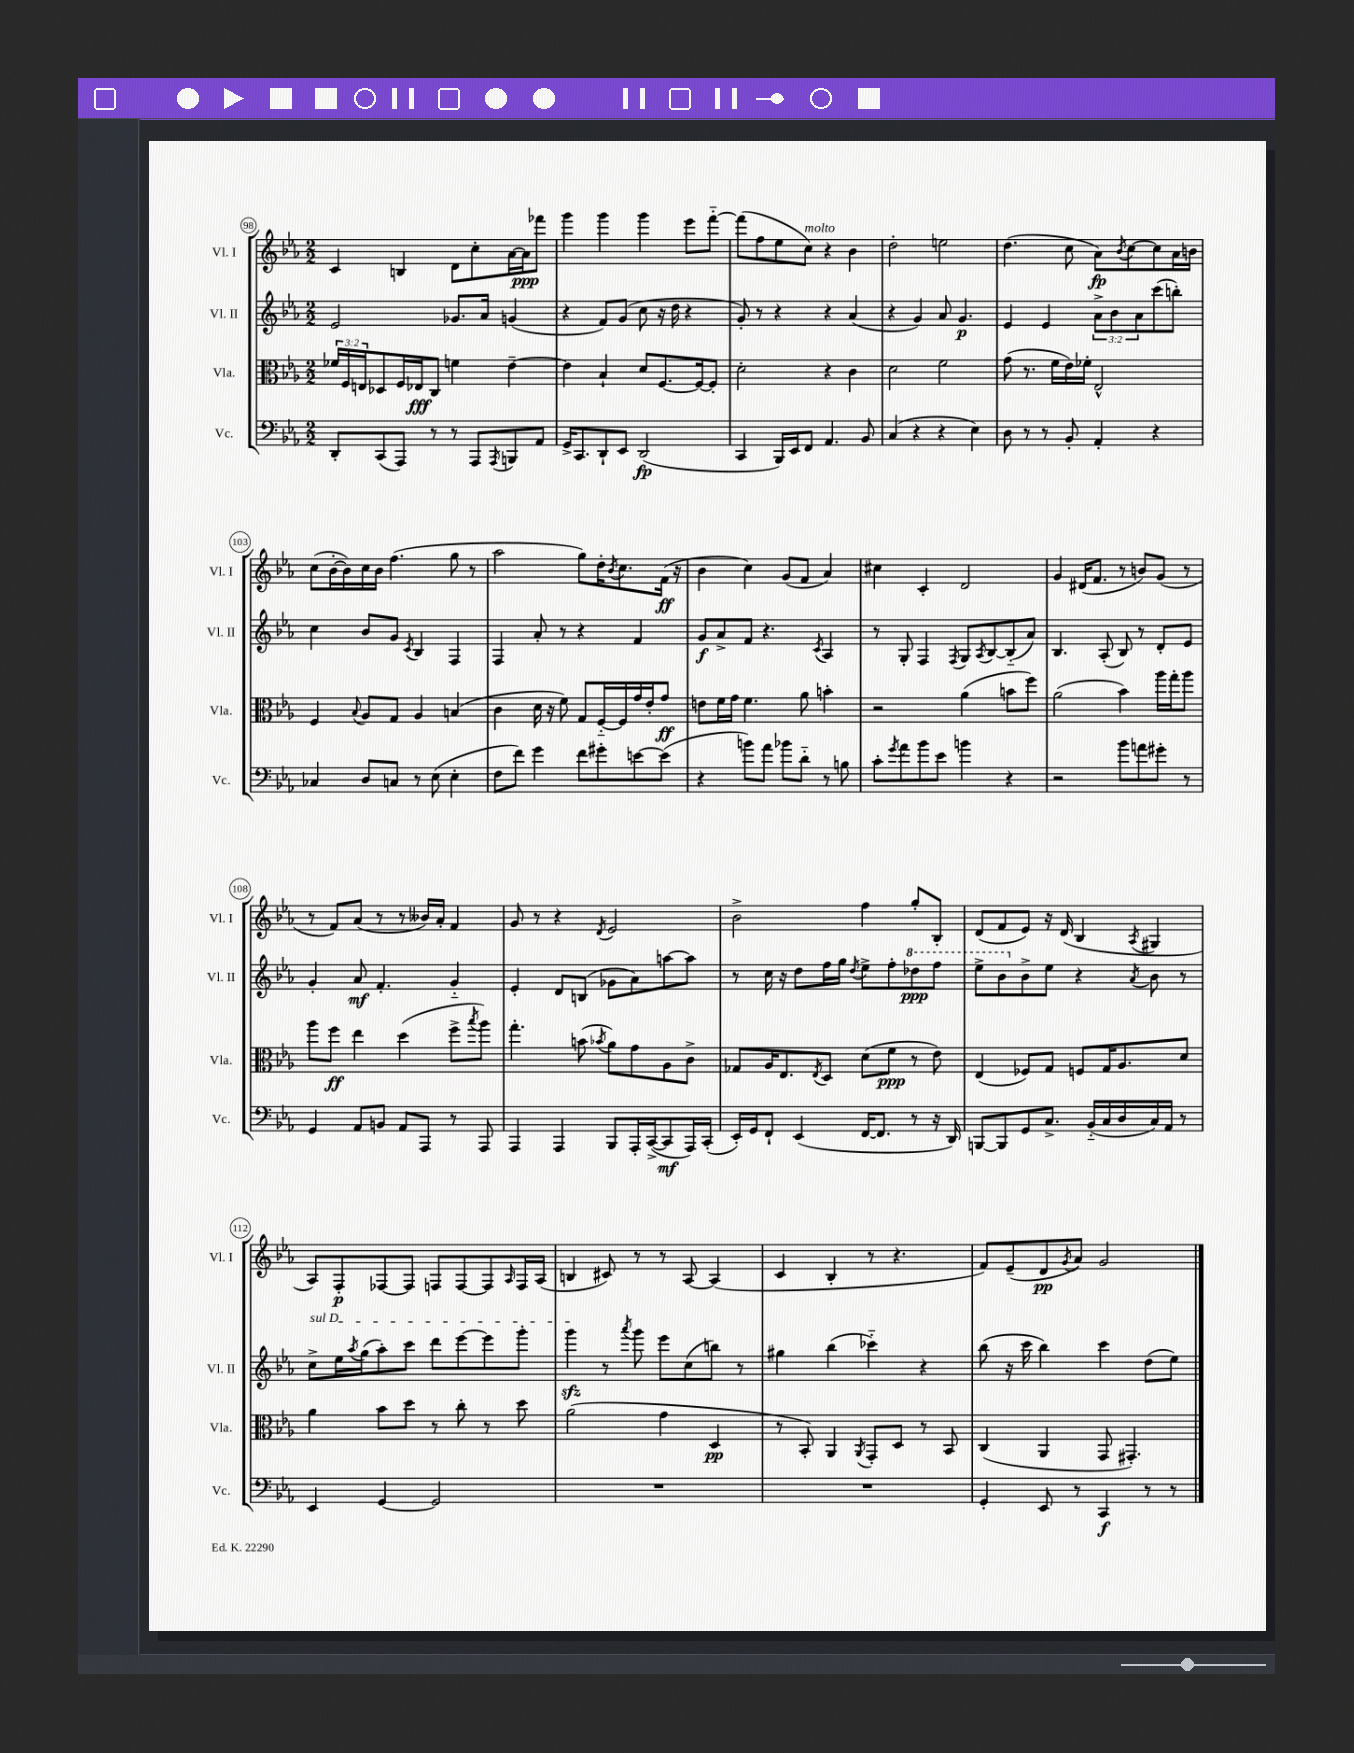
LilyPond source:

<<
\new StaffGroup <<
\new Staff = "s0" \with { instrumentName = "Vl. I" shortInstrumentName = "Vl. I" } {
    \clef treble \key ees \major \numericTimeSignature \time 2/2
    c'4 b4 d'8 c''8-. aes'16~ aes'16\ppp fes'''8 |
    g'''4 g'''4 g'''4 ees'''8 f'''8~-_ |
    f'''8( f''8 ees''8 c''8^\markup { \italic "molto" }) r4 bes'4 |
    d''2-. e''2 |
    d''4.( c''8 aes'8\fp) \acciaccatura { bes'8 } c''8~ c''8 aes'16 b'16 |
    c''8( bes'16~-. bes'16) c''16 bes'16 f''4.( g''8 r8 |
    aes''2 g''8) d''16-. \acciaccatura { bes'8 } c''8. f'16\ff( r16 |
    bes'4 c''4) g'8( f'8 aes'4) |
    cis''4 c'4-. d'2 |
    g'4 dis'16( f'8. r8 b'8) g'8( r8 |
    r8 f'8) aes'8( r8 r8 beses'16) aes'16-. f'4 |
    g'8 r8 r4 \acciaccatura { d'8 } ees'2 |
    bes'2-> f''4 g''8-. bes8-. |
    d'8( f'8 ees'8) r16 d'16( bes4 \acciaccatura { aes8 } gis4 |
    aes8) f8-.\p fes8~ fes8 f8 f8~ f8 \grace { aes16 } f16 aes16( |
    b4 cis'8) r8 r8 aes8~ aes4( |
    c'4 bes4-. r8 r4. |
    f'8) ees'8--( d'8\pp \acciaccatura { g'8 } aes'8) g'2 \bar "|." |
}
\new Staff = "s1" \with { instrumentName = "Vl. II" shortInstrumentName = "Vl. II" } {
    \clef treble \key ees \major \numericTimeSignature \time 2/2 \override Staff.TupletNumber.text = #tuplet-number::calc-fraction-text
    ees'2 ges'8. aes'16 g'4( |
    r4 f'8) g'8( c''8 r16 d''16 r4 |
    g'8-.) r8 r4 r4 aes'4( |
    r4 g'4) aes'8 g'4.\p |
    ees'4 ees'4 \tuplet 3/2 { aes'8-> bes'8 aes'8 } c'''8( b''8-.) |
    c''4 bes'8 g'8 \acciaccatura { c'8 } bes4 f4 |
    f4 aes'8-. r8 r4 f'4 |
    g'8\f aes'8-> f'8 r4. \acciaccatura { c'8 } aes4 |
    r8 g8-. f4 \acciaccatura { f8 } g8 \acciaccatura { aes8 } bes8~ bes8-_( aes'8) |
    bes4. aes8-.( bes8) r8 d'8-. ees'8 |
    g'4-. aes'8\mf f'4.-. g'4-_ |
    ees'4-. d'8 b8( ges'8 aes'8) a''8~ a''8 |
    r8 c''16 r16 d''8 f''16 g''16 \acciaccatura { d''8 } ees''8-> f''8-. \ottava #1 des'''8\ppp f'''8 |
    ees'''8-> bes''8 \ottava #0 bes'8-> ees''8 r4 \acciaccatura { aes'8 } bes'8 r8 |
    \once \override TextSpanner.bound-details.left.text = \markup { \italic "sul D" } c''8->\startTextSpan ees''16 \acciaccatura { aes''8 } g''16( aes''8-.) c'''8 d'''8 ees'''8~ ees'''8 g'''8-. |
    g'''4\sfz\stopTextSpan r8 \acciaccatura { aes'''8 } g'''8 ees'''8 c''8( b''8) r8 |
    gis''4 bes''4( ces'''4-_) r4 |
    bes''8( r16 c'''16 bes''4) c'''4 d''8( ees''8) \bar "|." |
}
\new Staff = "s2" \with { instrumentName = "Vla." shortInstrumentName = "Vla." } {
    \clef alto \key ees \major \numericTimeSignature \time 2/2 \override Staff.TupletNumber.text = #tuplet-number::calc-fraction-text
    \tuplet 3/2 { fes'16 f16 e16 } des8 f16 ees16\fff c8 f'4 ees'4~-- |
    ees'4 bes4-! d'8 f8.~ f16~ f8-. |
    d'2-. r4 c'4 |
    d'2 f'2 |
    g'8( r8. f'16 ees'16) fes'16-. ees2-^ |
    f4 \appoggiatura { bes8 } aes8 g8 aes4 b4( |
    c'4 d'16 r16 f'8) g8 f16~-_ f16 g'16 ees'16-. g'8\ff |
    e'8 f'16 g'16 f'4. aes'8 b'4-. |
    r2 aes'4( b'8 f''8) |
    aes'2( bes'4) aes''16 g''16-. aes''8 |
    aes''8 f''8\ff ees''4 d''4( f''8-> \acciaccatura { bes''8 } aes''8) |
    g''4.-. b'8( \acciaccatura { bes'8 } aes'8) g'8 aes8 c'8-> |
    ges8 aes16 ees8. \acciaccatura { ees8 } d8 d'8( f'8\ppp r8 ees'8) |
    ees4( fes8) g8 f8 g16 aes8. d'8 |
    aes'4 bes'8 d''8 r8 c''8-. r8 d''8 |
    aes'2( g'4 d4\pp |
    r8 bes,8-.) aes,4 \acciaccatura { aes,8 } g,8-. d8 r8 bes,8 |
    c4( aes,4 g,8 gis,4.-.) \bar "|." |
}
\new Staff = "s3" \with { instrumentName = "Vc." shortInstrumentName = "Vc." } {
    \clef bass \key ees \major \numericTimeSignature \time 2/2
    d,8-. c,8( aes,,8) r8 r8 aes,,8 \acciaccatura { aes,,8 } b,,8 aes,8 |
    g,16-> c,8. d,8-! ees,8 d,2\fp( |
    c,4 bes,,16) ees,16 f,8 aes,4. bes,8 |
    c4( r4 r4 ees4) |
    d8 r8 r8 bes,8-. aes,4-. r4 |
    ces4 d8 c8 r8 ees8( ees4-. |
    f8 f'8) g'4 f'8 gis'8-. e'8~ e'8( |
    r4 b'8) aes'8 bes'8 d'8-_ r8 b8 |
    c'8-. \acciaccatura { g'8 } aes'8 bes'8 ees'8 b'4 r4 |
    r2 bes'8 a'8 gis'8-. r8 |
    g,4 aes,8 b,8 aes,8 aes,,8 r8 aes,,8 |
    aes,,4 aes,,4 bes,,8 aes,,16-. c,16~->( c,8\mf aes,,16) c,16-.( |
    ees,16-.) g,16 f,8-! ees,4( f,16~ f,8. r8 r16 d,16) |
    b,,8~ b,,8 g,8 c8.-> bes,16-_( c16 d16 c16) aes,16 r8 |
    ees,4 g,4~ g,2 |
    R1 |
    R1 |
    g,4-. ees,8 r8 c,4\f r8 r8 \bar "|." |
}
>>
>>
\layout { \context { \Score currentBarNumber = #98 \override BarNumber.stencil = #(make-stencil-circler 0.1 0.3 ly:text-interface::print) } }
